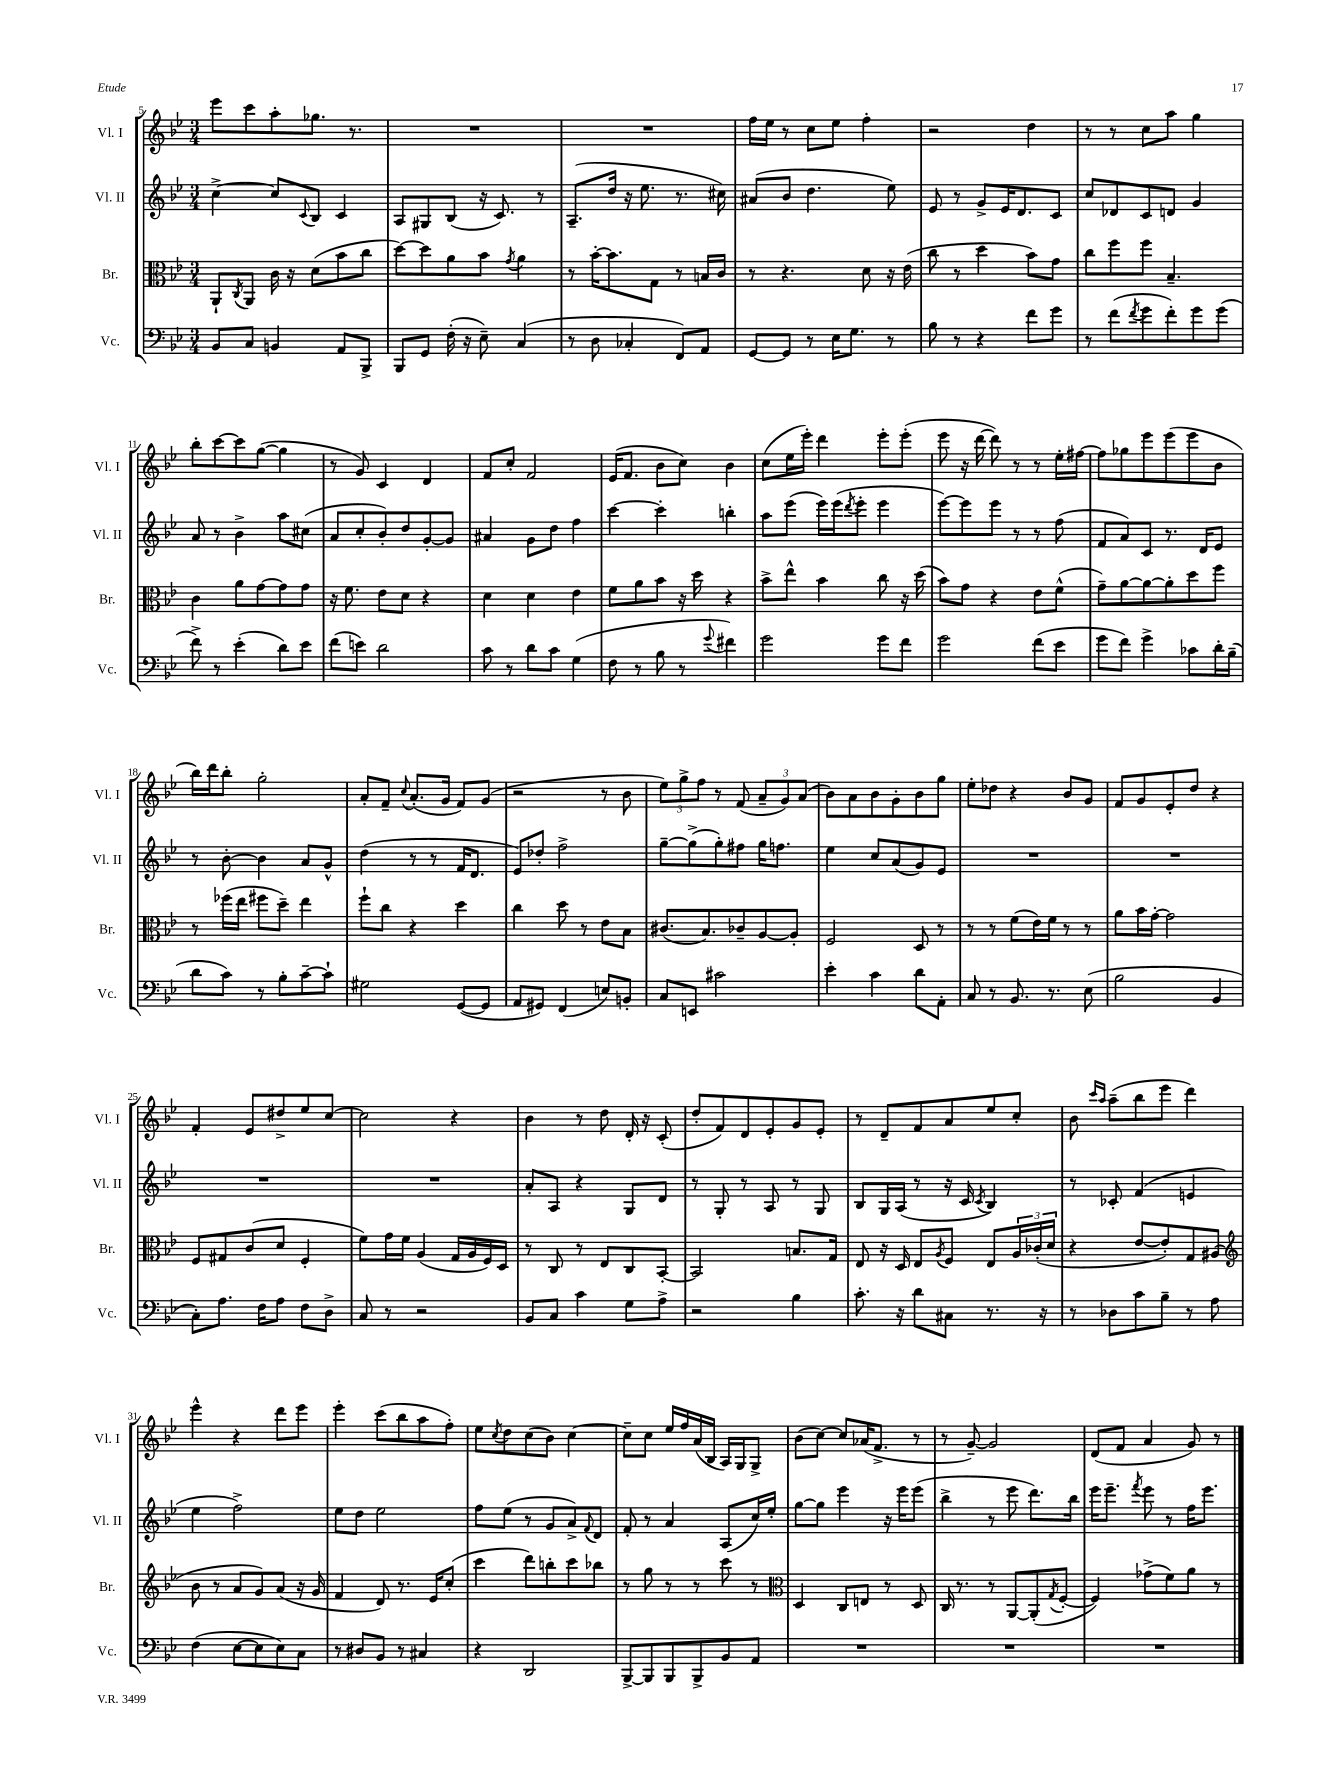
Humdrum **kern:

**kern	**kern	**kern	**kern
*part4	*part3	*part2	*part1
*staff4	*staff3	*staff2	*staff1
*I"Vc.	*I"Br.	*I"Vl. II	*I"Vl. I
*I'Vc.	*I'Br.	*I'Vl. II	*I'Vl. I
*clefF4	*clefC3	*clefG2	*clefG2
*k[b-e-]	*k[b-e-]	*k[b-e-]	*k[b-e-]
*M3/4	*M3/4	*M3/4	*M3/4
=5	=5	=5	=5
8BB-/L	8AA`/L	[4cc^\	8eee-\L
.	8qC/	.	.
8C/J	8AA/J	.	8ccc\
4BBn/	16c\	8cc/L]	8aa'\
.	16r	.	.
.	.	8qqc/	.
.	(8d\L	8B-/J	8.gg-X\J
8AA/L	8b-\	4c/	.
.	.	.	8.r
8BBB-^/J	8cc\J	.	.
=6	=6	=6	=6
8BBB-/L	[8dd\L)	8A/L	2.r
8GG/J	8dd\]	8G#X/	.
(16F'\	8a\	(8B-/J	.
16r	.	.	.
8E-~\)	8b-\J	16r	.
.	.	8.c/)	.
.	8qg/	.	.
(4C/	4a\	.	.
.	.	8r	.
=7	=7	=7	=7
8r	8r	(8.A~/L	2.r
8D\	[16b-'\KL	.	.
.	8.b-\]	16dd/Jk	.
4C-X'/	.	16r	.
.	.	8.ee-\	.
.	8G\J	.	.
8FF/L)	8r	8.r	.
8AA/J	16Bn/LL	.	.
.	16c/JJ	16cc#X\)	.
=8	=8	=8	=8
[8GG/L	8r	(8a#X/L	16ff\LL
.	.	.	16ee-\JJ
8GG/J]	4.r	8b-/J	8r
8r	.	4.dd\	8cc\L
16E-\KL	.	.	8ee-\J
8.G\J	.	.	.
.	8d\	.	4ff'\
8r	16r	8ee-\)	.
.	(16e-\	.	.
=9	=9	=9	=9
8B-\	8cc\	8e-/	2r
8r	8r	8r	.
4r	4dd\	8g^/L	.
.	.	16e-/K	.
.	.	8.d/	.
8f\L	8b-\L)	.	4dd\
8g\J	8g\J	8c/J	.
=10	=10	=10	=10
8r	8cc\L	8cc/L	8r
(8f\L	8ff\	8d-X/	8r
8qf/	.	.	.
8g\	8ff\J	8c/	8cc\L
8f'\)	4.B-~/	8dn/J	8aa\J
8g\	.	4g/	4gg\
(8g\J	.	.	.
!!LO:LB:g=z
=11	=11	=11	=11
8f^\)	4c\	8a/	8bb-'\L
8r	.	8r	[8ccc\
(4e-'\	8a\L	4b-^\	8ccc\]
.	[8g\	.	([8gg\J
8d\L)	8g\]	8aa\L	4gg\]
8e-\J	8g\J	(8cc#X\J	.
=12	=12	=12	=12
(8f\L	16r	8a/L	8r
.	8.f\	.	.
8en\J)	.	8cc'/	8g/)
2d\	8e-\L	8b-'/)	4c/
.	8d\J	8dd/	.
.	4r	[8g'/	4d/
.	.	8g/J]	.
=13	=13	=13	=13
8c\	4d\	4a#X/	8f/L
8r	.	.	8cc'/J
8d\L	4d\	8g\L	2f/
8c\J	.	8dd\J	.
(4G\	4e-\	4ff\	.
=14	=14	=14	=14
8F\	8f\L	[4ccc\	(16e-/KL
.	.	.	8.f/J
8r	8a\	.	.
8B-\	8b-\J	4ccc'\]	8b-\L
8r	16r	.	8cc\J)
.	16dd\	.	.
8qqg/	.	.	.
4f#X\)	4r	4bbn'\	4b-\
=15	=15	=15	=15
2g\	8b-^\L	8aa\L	(8cc\L
.	8ee-^^\J	(8eee-\J	16ee-\L
.	.	.	16eee-'\JJ)
.	4b-\	16eee-\LL)	4ddd\
.	.	(16eee-\J	.
.	.	8qddd/	.
.	.	8eee-'\J	.
8g\L	8cc\	4eee-\	8eee-'\L
8f\J	16r	.	(8eee-'\J
.	(16dd\	.	.
=16	=16	=16	=16
2g\	8b-\L)	[8eee-\L)	8eee-\
.	8g\J	8eee-\]	16r
.	.	.	[16ddd\
.	4r	8eee-\J	8ddd\])
.	.	8r	8r
(8f\L	8e-\L	8r	8r
8e-\J	(8f^^\J	(8ff\	16ee-'\LL
.	.	.	[16ff#X\JJ
=17	=17	=17	=17
8g\L	8g~\L)	8f/L	8ff#\L]
8f\J)	[8a\	8a/)	8gg-X\
4g^\	8a\_	8c/J	8eee-\
.	8a'\]	8.r	(8eee-\
8c-X\L	8dd\	.	8eee-\
.	.	16d/KL	.
16d'\L	8ff\J	8e-/J	8b-\J
(16B-~\JJ	.	.	.
!!LO:LB:g=z
=18	=18	=18	=18
8d\L	8r	8r	16bb-\LL)
.	.	.	16ddd\J
8c\J)	(16ff-X\LL	[8b-'\	8bb-'\J
.	16ee-\JJ	.	.
8r	8ff#X\L	4b-\]	2gg'\
8B-'\L	8dd~\J)	.	.
[8c~\	4ee-\	8a/L	.
8c`\J]	.	8g^^/J	.
=19	=19	=19	=19
2G#X\	8ff`\L	(4dd\	8a'/L
.	8cc\J	.	8f~/J
.	.	.	8qqcc/
.	4r	8r	(8.a'/L
.	.	8r	.
.	.	.	16g/Jk
([8GG/L	4dd\	16f/KL	8f/L)
.	.	8.d/J	.
8GG/J]	.	.	(8g/J
=20	=20	=20	=20
8AA/L	4cc\	8e-/L)	2r
8GG#X/J)	.	8dd-X'/J	.
(4FF/	8dd\	2ff^\	.
.	8r	.	.
8En/L)	8e-\L	.	8r
8BBn'/J	8B-\J	.	8b-\
=21	=21	=21	=21
8C/L	(8.c#X/L	[8gg~\L	12ee-\L)
.	.	.	12gg^\
8EEn/J	.	(8gg^\]	.
.	.	.	12ff\J
.	8.B-/)	.	.
2c#X\	.	8gg'\)	8r
.	8c-X~/	8ff#X\J	(8f/
.	[8A/	16gg\KL	12a~/L
.	.	8.ffn\J	.
.	.	.	12g/)
.	8A'/J]	.	.
.	.	.	(12a/J
=22	=22	=22	=22
4e-'\	2F/	4ee-\	8b-\L)
.	.	.	8a\
4c\	.	8cc/L	8b-\
.	.	(8a/	8g'\
8d\L	8D/	8g/)	8b-\
8AA'\J	8r	8e-/J	8gg\J
=23	=23	=23	=23
8C/	8r	2.r	8ee-'\L
8r	8r	.	8dd-X\J
8.BB-/	(8f\L	.	4r
.	16e-\L)	.	.
8.r	16f\JJ	.	.
.	8r	.	8b-/L
(8E-\	8r	.	8g/J
=24	=24	=24	=24
2B-\	8a\L	2.r	8f/L
.	16b-\L	.	8g/
.	[16g'\JJ	.	.
.	2g\]	.	8e-'/
.	.	.	8dd/J
4BB-/	.	.	4r
!!LO:LB:g=z
=25	=25	=25	=25
8C'\L)	8F/L	2.r	4f'/
8.A\J	8G#X/	.	.
.	(8c/	.	8e-/L
16F\KL	.	.	.
8A\J	8d/J	.	8dd#X^/
8F\L	4F'/	.	8ee-/
8D^\J	.	.	[8cc/J
=26	=26	=26	=26
8C/	8f\L)	2.r	2cc\]
8r	16g\L	.	.
.	16f\JJ	.	.
2r	(4A/	.	.
.	16G/LL	.	4r
.	16A/	.	.
.	16F/)	.	.
.	16D/JJ	.	.
=27	=27	=27	=27
8BB-/L	8r	8a'/L	4b-\
8C/J	8C/	8A/J	.
4c\	8r	4r	8r
.	8E-/L	.	8dd\
8G\L	8C/	8G/L	16d'/
.	.	.	16r
8A^\J	[8BB-'/J	8d/J	(8c'/
=28	=28	=28	=28
2r	2BB-/]	8r	8dd'/L
.	.	8G'/	8f/)
.	.	8r	8d/
.	.	8A/	8e-'/
4B-\	8.Bn/L	8r	8g/
.	.	8G/	8e-'/J
.	16G/Jk	.	.
=29	=29	=29	=29
8.c'\	8E-/	8B-/L	8r
.	16r	16G/L	8d~/L
16r	16D/	(16A/JJ	.
8d\L	8E-/L	8r	8f/
.	8qA/	.	.
8C#X\J	8F/J	16r	8a/
.	.	16c/	.
.	.	8qc/	.
8.r	8E-/L	4B-/)	8ee-/
.	24A/L	.	8cc'/J
.	(24c-X'/	.	.
16r	.	.	.
.	24d/JJ	.	.
=30	=30	=30	=30
8r	4r	8r	8b-\
.	.	.	16qqccc/LL
.	.	.	16qqaa/JJ
8D-X\L	.	8c-X'/	(8aa~\L
8c\	[8e-/L	(4f/	8bb-\
8B-~\J	8e-'/])	.	8eee-\J
8r	8G/	4en/	4ddd\)
8A\	(8A#X/J	.	.
!!LO:LB:g=z
=31	=31	=31	=31
*	*clefG2	*	*
(4F\	8b-\	4ee-\	4eee-^^\
.	8r	.	.
[8E-\L	8a/L	2ff^\)	4r
8E-\]	8g/)	.	.
8E-\)	(8a/J	.	8ddd\L
8C\J	16r	.	8eee-\J
.	16g/	.	.
=32	=32	=32	=32
8r	4f/	8ee-\L	4eee-'\
8D#X/L	.	8dd\J	.
8BB-/J	8d/)	2ee-\	(8ccc\L
8r	8.r	.	8bb-\
4C#X/	.	.	8aa\
.	16e-/KL	.	.
.	(8cc'/J	.	8ff'\J)
=33	=33	=33	=33
4r	4ccc\	8ff\L	8ee-\L
.	.	.	8qcc/
.	.	(8ee-\J	8dd\
2DD/	8ddd\L)	8r	(8cc\
.	8bbn'\	8g/L	8b-\J)
.	8ccc\	8a^/)	[4cc\
.	.	8qqf/	.
.	8bb-X\J	8d/J	.
=34	=34	=34	=34
[8BBB-^/L	8r	8f'/	8cc~\L]
8BBB-/]	8gg\	8r	8cc\J
8BBB-/	8r	4a/	16ee-/LL
.	.	.	16ff/
8BBB-^/	8r	.	(16a/
.	.	.	16B-/JJ
8BB-/	8ccc\	(8A/L	16A/LL)
.	.	.	16G/J
8AA/J	8r	16cc/L)	8G^/J
.	.	16ee-'/JJ	.
=35	=35	=35	=35
*	*clefC3	*	*
2.r	4D/	[8gg\L	(8b-\L
.	.	8gg\J]	[8cc\J)
.	8C/L	4eee-\	8cc/L]
.	8En/J	.	(16a-X/K
.	.	.	8.f^/J
.	8r	16r	.
.	.	16eee-\KL	.
.	8D/	(8eee-\J	8r
=36	=36	=36	=36
2.r	16C/	4bb-^\	8r
.	8.r	.	.
.	.	.	[8g~/)
.	8r	8r	2g/]
.	[8AA/L	8eee-\	.
.	(8AA'/]	8.ddd\L)	.
.	8qG/	.	.
.	[8F'/J	.	.
.	.	16bb-\Jk	.
=37	=37	=37	=37
2.r	4F/])	16eee-\KL	(8d/L
.	.	8.eee-~\J	.
.	.	.	8f/J
.	.	8qfff/	.
.	(8g-X^\L	8eee-\	4a/
.	8f\)	8r	.
.	8a\J	16ff\KL	8g/)
.	.	8.eee-\J	.
.	8r	.	8r
==	==	==	==
*-	*-	*-	*-
